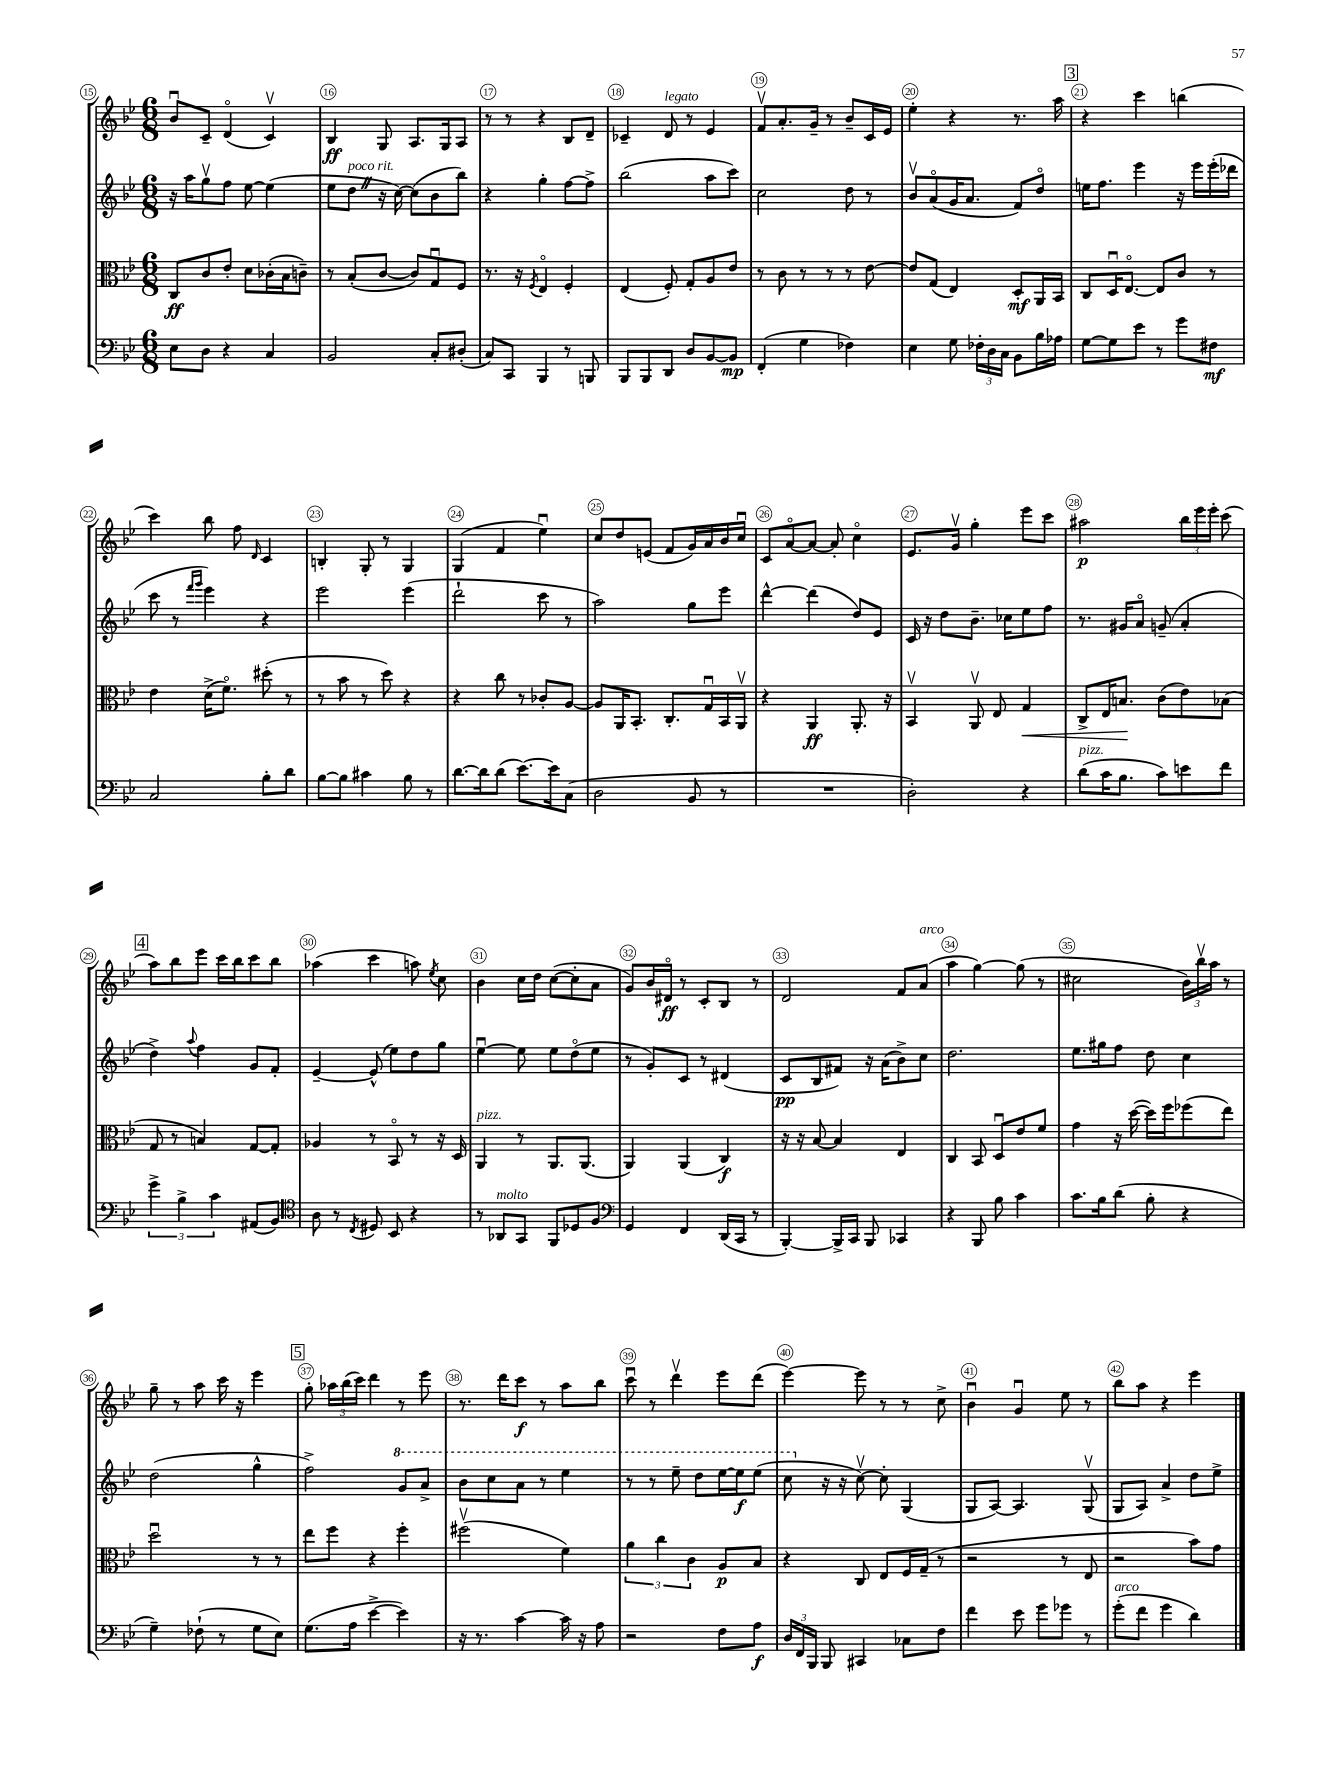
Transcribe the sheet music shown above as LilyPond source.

<<
\new StaffGroup <<
\new Staff = "s0" {
    \clef treble \key bes \major \numericTimeSignature \time 6/8
    \autoBeamOff bes'8[\downbow c'8]-- d'4\flageolet( c'4\upbow) |
    bes4\ff g8 a8.[ g16 a8] |
    r8 r8 r4 bes8[ d'8]-- |
    ces'4-- d'8^\markup { \italic "legato" } r8 ees'4 |
    f'8[\upbow a'8.-. g'16]-- r8 bes'8[-- c'16 ees'16] |
    ees''4-. r4 r8. a''16 |
    \mark \markup { \box "3" } r4 c'''4 b''4( |
    c'''4) bes''8 f''8 \grace { d'16 } c'4 |
    b4-. g8-. r8 g4 |
    g4( f'4 ees''4\downbow) |
    c''8[ d''8 e'8]( f'8[ g'16) a'16 bes'16 c''16]\downbow |
    c'8[ a'8~\flageolet a'8]~ a'8-. c''4\flageolet |
    ees'8.[ g'16]\upbow g''4-. ees'''8[ c'''8] |
    ais''2\p \tuplet 3/2 { bes''16[ ees'''16 ees'''16]-. } c'''8( |
    \mark \markup { \box "4" } a''8[) bes''8 ees'''8] c'''16[ bes''16 c'''8 bes''8] |
    aes''4( c'''4 a''8) \acciaccatura { ees''8 } c''8 |
    bes'4 c''16[ d''16] c''8[~( c''8-. a'8] |
    g'8[) bes'16 dis'16]\flageolet\ff r8 c'8[-. bes8] r8 |
    d'2 f'8[ a'8]^\markup { \italic "arco" }( |
    a''4 g''4~) g''8( r8 |
    cis''2 \tuplet 3/2 { bes'16[) bes''16\upbow a''16] } r8 |
    g''8-- r8 a''8 c'''16 r16 ees'''4 |
    \mark \markup { \box "5" } g''8-. \tuplet 3/2 { aes''16[ bes''16( c'''16]) } d'''4 r8 ees'''8 |
    r8. d'''16[ c'''8]\f r8 a''8[ bes''8] |
    c'''8\downbow r8 d'''4\upbow ees'''8[ d'''8]( |
    ees'''4~) ees'''8 r8 r8 c''8-> |
    bes'4\downbow g'4\downbow ees''8 r8 |
    bes''8[ a''8] r4 ees'''4 \bar "|." |
}
\new Staff = "s1" {
    \clef treble \key bes \major \numericTimeSignature \time 6/8
    \autoBeamOff r16 a''16[ g''8\upbow f''8] ees''8~ ees''4( |
    ees''8[ d''8]^\markup { \italic "poco rit." } \once \override BreathingSign.text = \markup { \musicglyph "scripts.caesura.straight" } \breathe r16 c''16~) c''8[( bes'8 bes''8]) |
    r4 g''4-. f''8[~ f''8]-> |
    bes''2( a''8[ c'''8]) |
    c''2 d''8 r8 |
    bes'8[\upbow a'8\flageolet( g'16 a'8.] f'8[) d''8]\flageolet |
    \mark \markup { \box "3" } e''16[ f''8.] ees'''4 r16 ees'''16[ ees'''16-.( des'''16] |
    c'''8 r8 \grace { f'''16[ g'''16] } ees'''4) r4 |
    ees'''2 ees'''4( |
    d'''2-! c'''8 r8 |
    a''2) g''8[ ees'''8] |
    d'''4~-^ d'''4( d''8[) ees'8] |
    c'16 r16 d''8[ bes'8.]-- ces''16[ ees''8 f''8] |
    r8. gis'16[ a'8]\flageolet g'8--( a'4-. |
    \mark \markup { \box "4" } d''4->) \appoggiatura { a''8 } f''4 g'8[ f'8]-. |
    ees'4~-- ees'8-^( ees''8[) d''8 g''8] |
    ees''4~\downbow ees''8 ees''8[ d''8\flageolet( ees''8] |
    r8 g'8[-.) c'8] r8 dis'4( |
    c'8[\pp bes8 fis'8]) r16 a'16[( bes'8->) c''8] |
    d''2. |
    ees''8.[ gis''16 f''8] d''8 c''4 |
    d''2( g''4-^ |
    \mark \markup { \box "5" } f''2->) \ottava #1 g''8[ a''8]-> |
    bes''8[ c'''8 a''8] r8 ees'''4 |
    r8 r8 ees'''8-- d'''8[ ees'''16~ ees'''16\f ees'''8]( |
    c'''8 \ottava #0 r16 r16 c''8~\upbow) c''8-. g4( |
    g8[ a8]~) a4. g8\upbow( |
    g8[ a8]) a'4-> d''8[ ees''8]-> \bar "|." |
}
\new Staff = "s2" {
    \clef alto \key bes \major \numericTimeSignature \time 6/8
    \autoBeamOff c8[\ff c'8 ees'8]-. d'8[ ces'16-.( bes16 c'8]--) |
    r8 bes8[-.( c'8]~ c'8[) g8\downbow f8] |
    r8. r16 \acciaccatura { f8 } ees4\flageolet f4-. |
    ees4( f8-.) g8[-. a8 ees'8] |
    r8 c'8 r8 r8 r8 ees'8~ |
    ees'8[ g8]( ees4) d8[-.\mf a,16 bes,16] |
    \mark \markup { \box "3" } c8[ d16\downbow ees8.]~\flageolet ees8[ c'8] r8 |
    ees'4 d'16[->( f'8.]\flageolet) dis''8-.( r8 |
    r8 bes'8 r8 d''8) r4 |
    r4 c''8 r8 ces'8[-. a8]~ |
    a8[ a,16 bes,8.]-. c8.[-. g16\downbow bes,16 a,16]\upbow |
    r4 a,4\ff a,8.-. r16 |
    bes,4\upbow a,8\upbow ees8 g4\< |
    c8[-> ees16 b8.]\! c'8[( ees'8) bes8]( |
    \mark \markup { \box "4" } g8 r8 b4) g8[~ g8]-. |
    aes4 r8 bes,8\flageolet r8 r16 d16 |
    a,4^\markup { \italic "pizz." } r8 a,8.[ a,8.]( |
    a,4) a,4( c4\f) |
    r16 r16 bes8~ bes4 ees4 |
    c4 bes,8 d8[\downbow ees'8 f'8] |
    g'4 r16 d''16~( d''16[) f''16 fes''8( ees''8]) |
    d''2\downbow r8 r8 |
    \mark \markup { \box "5" } ees''8[ f''8] r4 f''4-. |
    fis''2\upbow( f'4) |
    \tuplet 3/2 { a'4 c''4 c'4 } a8[\p bes8] |
    r4 c8 ees8[ f16 g16]--( r8 |
    r2 r8 ees8 |
    r2 bes'8[) g'8] \bar "|." |
}
\new Staff = "s3" {
    \clef bass \key bes \major \numericTimeSignature \time 6/8
    \autoBeamOff ees8[ d8] r4 c4 |
    bes,2 c8[-. dis8]-.( |
    c8[) c,8] bes,,4 r8 b,,8 |
    bes,,8[ bes,,8 d,8] d8[ bes,8~ bes,8]\mp |
    f,4-.( g4 fes4) |
    ees4 g8 \tuplet 3/2 { fes16[-. d16 c16] } bes,8[ bes16 aes16] |
    \mark \markup { \box "3" } g8[~ g8 ees'8] r8 g'8[ fis8]\mf |
    c2 bes8[-. d'8] |
    bes8[~ bes8] cis'4 bes8 r8 |
    d'8.[~ d'16 d'8]( ees'8.[~) ees'16 c8]( |
    d2 bes,8 r8 |
    R2. |
    d2-.) r4 |
    d'8[^\markup { \italic "pizz." }( c'16 bes8.] c'8[) e'8 f'8] |
    \mark \markup { \box "4" } \tuplet 3/2 { g'4-> bes4-> c'4 } ais,8[( bes,8]) |
    \clef tenor a8 r8 \acciaccatura { c8 } dis8 bes,8 r4 |
    r8 aes,8[^\markup { \italic "molto" } g,8] f,8[ des8 f8] |
    \clef bass g,4 f,4 d,16[( c,16] r8 |
    bes,,4~-.) bes,,16[-> c,16] bes,,8 ces,4 |
    r4 bes,,8 bes8 c'4 |
    c'8.[ bes16 d'8]( bes8-. r4 |
    g4--) fes8-!( r8 g8[ ees8]) |
    \mark \markup { \box "5" } g8.[( a16] ees'4~-> ees'4) |
    r16 r8. c'4~ c'16 r16 a8 |
    r2 f8[ a8]\f |
    \tuplet 3/2 { d16[ f,16 bes,,16] } bes,,8 cis,4 ces8[ f8] |
    f'4 ees'8 g'8[ ges'8] r8 |
    g'8[-.^\markup { \italic "arco" }( f'8] g'4 d'4) \bar "|." |
}
>>
>>
\layout { \context { \Score currentBarNumber = #15 \override BarNumber.break-visibility = ##(#f #t #t) barNumberVisibility = #all-bar-numbers-visible \override BarNumber.stencil = #(make-stencil-circler 0.1 0.3 ly:text-interface::print) } }
